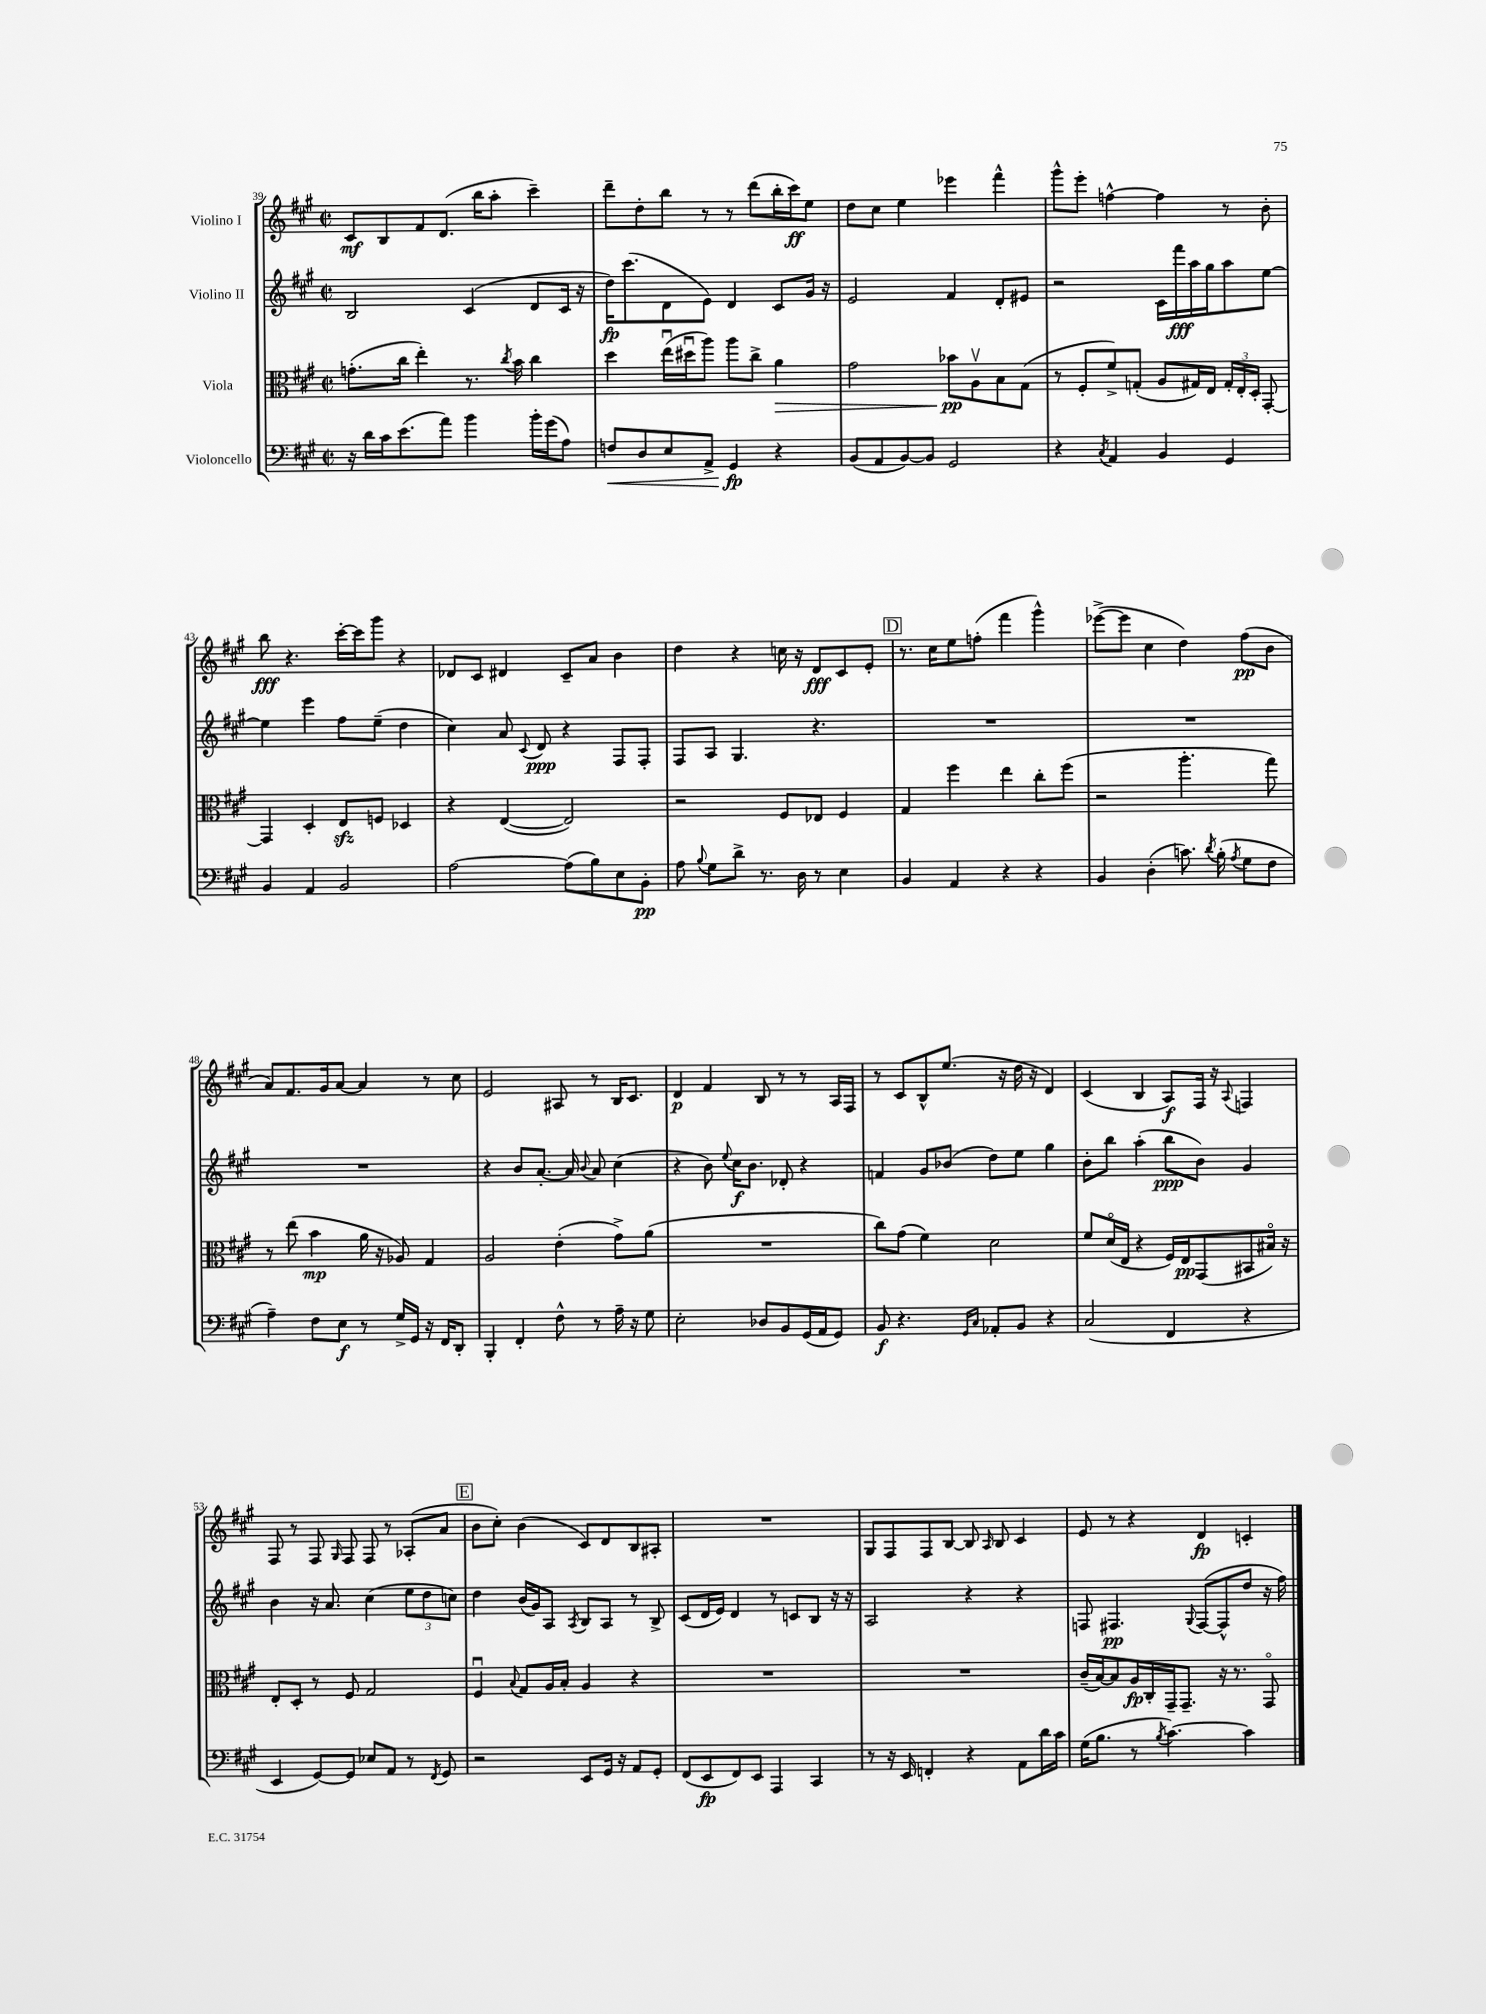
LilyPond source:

<<
\new StaffGroup <<
\new Staff = "s0" \with { instrumentName = "Violino I" } {
    \clef treble \key a \major \defaultTimeSignature \time 2/2
    \autoBeamOff cis'8[\mf b8 fis'8 d'8.]( b''16[ a''8]-. cis'''4--) |
    d'''8[-- d''8-. b''8] r8 r8 d'''8[( b''16-. cis'''16\ff) e''8] |
    d''8[ cis''8] e''4 ees'''4 fis'''4-^ |
    gis'''8[-^ e'''8]-. f''4~-^ f''4 r8 b'8-. |
    b''8\fff r4. cis'''16[~-. cis'''16 gis'''8] r4 |
    des'8[ cis'8] dis'4 cis'8[-- a'8] b'4 |
    d''4 r4 c''16 r16 d'8[\fff cis'8 e'8]-. |
    \mark \markup { \box "D" } r8. cis''16[ e''8 f''8]-.( fis'''4 gis'''4-^) |
    ees'''8[~->( ees'''8] cis''4 d''4) fis''8[\pp( b'8] |
    a'8[) fis'8. gis'16 a'8]~ a'4 r8 cis''8 |
    e'2 ais8 r8 b16[ cis'8.] |
    d'4\p fis'4 b8 r8 r8 a16[ fis16] |
    r8 cis'8[ b8-^ e''8.]( r16 d''16 r16 d'4) |
    cis'4( b4 a8[\f) fis16] r16 \appoggiatura { a8 } f4 |
    fis8 r8 fis8 \grace { gis16 } fis8 fis8 r8 aes8[-.( a'8] |
    \mark \markup { \box "E" } b'8[ cis''8]-.) b'4( cis'8[) d'8 b8 ais8]-. |
    R1 |
    gis8[ fis8 fis8 b8]~ b8 \grace { a16 } b8 cis'4 |
    e'8 r8 r4 d'4\fp c'4-. \bar "|." |
}
\new Staff = "s1" \with { instrumentName = "Violino II" } {
    \clef treble \key a \major \defaultTimeSignature \time 2/2
    \autoBeamOff b2 cis'4( d'8[ cis'16] r16 |
    d''16[\fp) cis'''8.( d'8 e'8]) d'4 cis'8[ gis'16] r16 |
    e'2 fis'4 d'8[-. eis'8] |
    r2 cis'16[ fis'''16\fff a''16 gis''16 a''8 e''8]~ |
    e''4 e'''4 fis''8[ e''8]--( d''4 |
    cis''4) a'8 \appoggiatura { cis'8 } d'8\ppp r4 fis8[ fis8]-. |
    fis8[ a8] gis4. r4. |
    \mark \markup { \box "D" } R1 |
    R1 |
    R1 |
    r4 b'8[ a'8.]~-. a'16 \appoggiatura { b'8 } a'8 cis''4( |
    r4 b'8) \appoggiatura { e''8 } cis''16[\f b'8.] des'8-. r4 |
    f'4 gis'8[ bes'8]( d''8[) e''8] gis''4 |
    b'8[-. b''8] a''4-.( b''8[\ppp b'8]) gis'4 |
    b'4 r16 a'8. cis''4( \tuplet 3/2 { e''8[ d''8 c''8]) } |
    \mark \markup { \box "E" } d''4 b'16[( gis'16) a8] \acciaccatura { a8 } b8[ a8] r8 b8-> |
    cis'8[( d'16 e'16]) d'4 r8 c'8[ b8] r16 r16 |
    a2 r4 r4 |
    f8 fis4.\pp \appoggiatura { gis8 } fis8[~( fis8-^ d''8] r16 fis''16) \bar "|." |
}
\new Staff = "s2" \with { instrumentName = "Viola" } {
    \clef alto \key a \major \defaultTimeSignature \time 2/2
    \autoBeamOff g'8.[-.( cis''16] e''4-.) r8. \acciaccatura { cis''8 } b'16 cis''4 |
    d''4 e''16[\downbow( dis''16\downbow a''8]) a''8[ cis''8]-> a'4\> |
    gis'2 bes'8[\pp\! a8\upbow b8 gis8]( |
    r8 fis8[-. fis'8->) g8]-.( a8[ gis16) e16] \tuplet 3/2 { gis16[-. e16-. d16]-. } gis,8~-. |
    gis,4 d4-. e8[\sfz f8] des4 |
    r4 e4~( e2) |
    r2 fis8[ ees8] fis4 |
    \mark \markup { \box "D" } gis4 fis''4 e''4 cis''8[-. fis''8]( |
    r2 a''4.-. gis''8) |
    r8 e''8( b'4\mp a'16 r16 aes8) gis4 |
    a2 e'4-.( gis'8[->) a'8]( |
    R1 |
    cis''8[) gis'8]( fis'4) d'2 |
    fis'8[ d'16\flageolet( e16] r4 fis16[) e16\pp gis,8( bis,8 bis16]\flageolet) r16 |
    e8[-. d8]-. r8 fis8 gis2 |
    \mark \markup { \box "E" } fis4\downbow \appoggiatura { b8 } gis8[ a16 b16]-. a4 r4 |
    R1 |
    R1 |
    cis'16[--( b16~) b8 a16\fp cis16-. gis,16-- gis,8.]-- r16 r8. gis,8\flageolet \bar "|." |
}
\new Staff = "s3" \with { instrumentName = "Violoncello" } {
    \clef bass \key a \major \defaultTimeSignature \time 2/2
    \autoBeamOff r16 d'16[ cis'16 e'8.( a'8]) b'4 b'16[-. gis'16( a8]) |
    f8[\< d8 e8 a,8]-> gis,4\fp\! r4 |
    b,8[( a,8 b,8~) b,8] gis,2 |
    r4 \acciaccatura { cis8 } a,4 b,4 gis,4 |
    b,4 a,4 b,2 |
    a2~ a8[( b8) e8 b,8]-.\pp |
    a8 \appoggiatura { b8 } gis8[ d'8]-> r8. d16 r8 e4 |
    \mark \markup { \box "D" } b,4 a,4 r4 r4 |
    b,4 d4-.( c'8.) \acciaccatura { d'8 } b16-.( \acciaccatura { a8 } gis8[ fis8] |
    a4--) fis8[ e8]\f r8 gis16[-> gis,16] r16 fis,16[ d,8]-. |
    b,,4-. fis,4-. fis8-^ r8 a16-- r16 gis8 |
    e2-. des8[ b,8 gis,16( a,16 gis,8]) |
    b,8\f r4. \grace { gis,16[ cis16] } aes,8[-. b,8] r4 |
    cis2( fis,4 r4 |
    e,4 gis,8[~) gis,8] ees8[ a,8] r8 \acciaccatura { fis,8 } gis,8 |
    \mark \markup { \box "E" } r2 e,8[ gis,16] r16 a,8[ gis,8]-. |
    fis,8[( e,8\fp fis,8) e,8] a,,4 cis,4 |
    r8 r16 e,16 f,4-. r4 a,8[ d'16 cis'16] |
    gis16[( b8.] r8 \acciaccatura { b8 } cis'4.~) cis'4 \bar "|." |
}
>>
>>
\layout { \context { \Score currentBarNumber = #39 } }
